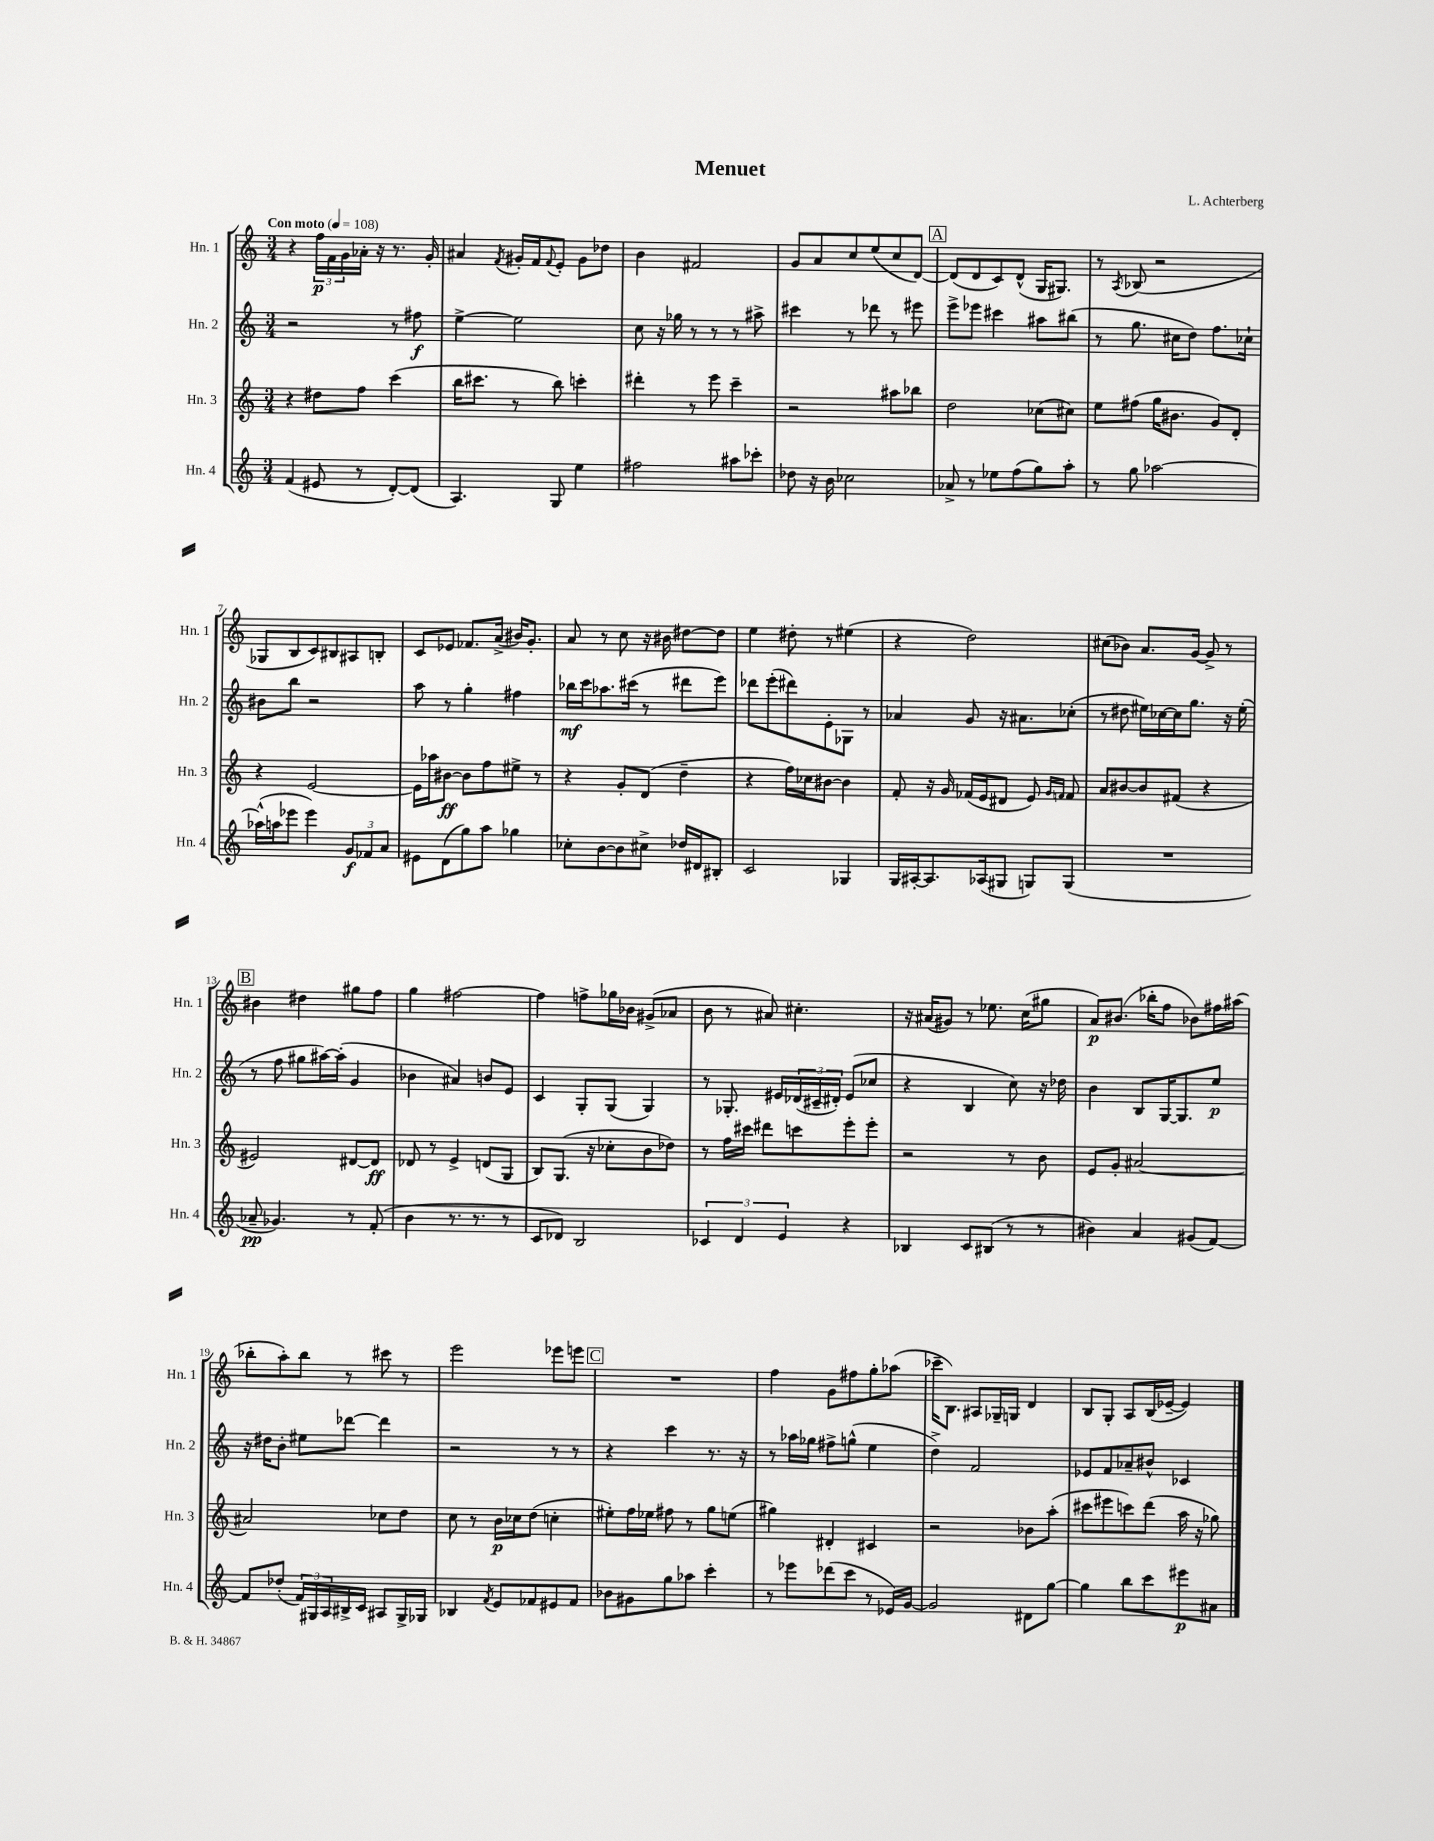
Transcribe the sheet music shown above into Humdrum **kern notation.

**kern	**kern	**kern	**kern
*staff4	*staff3	*staff2	*staff1
*clefG2	*clefG2	*clefG2	*clefG2
*k[]	*k[]	*k[]	*k[]
*M3/4	*M3/4	*M3/4	*M3/4
*MM108	*MM108	*MM108	*MM108
(4f	4r	2r	4r
8e#	8dd#	.	24ff
.	.	.	24f
.	.	.	24g
8r	8ff	.	16a-'
.	.	.	16r
[8d')	(4ccc	8r	8.r
(8d]	.	8ff#	.
.	.	.	16g'
=	=	=	=
4.A)	16bb	[4ee^	4a#
.	8.ccc#	.	.
.	.	.	8qf
.	8r	2ee]	16g#'
.	.	.	16f
.	.	.	8qqf
8G	8bb)	.	8e'
4ee	4ccc'	.	8g#
.	.	.	8dd-
=	=	=	=
2ff#	4ddd#'	8cc	4b
.	.	16r	.
.	.	16gg-	.
.	8r	8r	2f#
.	8eee	8r	.
8aa#	4ccc~	8r	.
8ccc-'	.	8aa#^	.
=	=	=	=
8dd-	2r	4ccc#	8g
16r	.	.	8a
16b	.	.	.
2cc-	.	8r	8cc
.	.	8ddd-	(8ee
.	8aa#	8r	8cc
.	8bb-	8eee#	[8d)
=	=	=	=
8a-^	2dd	8eee^	(8d]
8r	.	8eee-	8d
8ee-	.	4ccc#	8c)
(8ff	.	.	(8d^^
8gg)	(8cc-	8aa#	16G
.	.	.	8.G#)
8aa'	8cc#)	(8bb#	.
=	=	=	=
8r	8ee	8r	8r
.	.	.	8qA
8gg	(8ff#	8.gg	(8B-
[2aa-	16gg	.	2r
.	8.b#	16cc#	.
.	.	8dd)	.
.	8g)	8.ff	.
.	8d'	.	.
.	.	16cc-`	.
=	=	=	=
(16aa-^^]	4r	8b#	8G-
16aa	.	.	.
8eee-	.	8bb	8B
4eee-)	[2e	2r	8c)
.	.	.	8B#
12g	.	.	8A#
12f-	.	.	.
.	.	.	8B'
12a	.	.	.
=	=	=	=
8e#	16e]	8aa	8c
.	16aa-	.	.
(8d	[8b#	8r	8e-
8gg)	8b#]	4gg'	8.f-
8aa	8ff	.	.
.	.	.	(16a^
4gg-	8ee#^	4ff#	16b#)
.	.	.	8.g'
.	8r	.	.
=	=	=	=
8cc-'	4r	16bb-	8a
.	.	16ccc	.
[8b	.	8.aa-	8r
8b]	8g'	.	8cc
.	.	(16ccc#	.
8cc#^	(8d	8r	16r
.	.	.	16b#
16dd-	4dd~	8ddd#	[8dd#
16d#	.	.	.
8B#'	.	8eee)	8dd#]
=	=	=	=
2c	4r	8ddd-	4ee
.	.	(8eee'	.
.	16ff)	8ddd#)	8dd#'
.	16cc-	.	.
.	[8b#	8e'	8r
4G-	4b#]	8G-	(4ee#
.	.	8r	.
=	=	=	=
16G	8f'	4a-	4r
[16A#'	.	.	.
8.A#]	16r	.	.
.	16g	.	.
.	(16f-	8g	2dd)
(16A-	16e	.	.
8G#	8d#	16r	.
.	.	8.a#	.
8G)	8e)	.	.
.	16qqg	.	.
.	16qqf	.	.
(8G	8f	(8cc-'	.
=	=	=	=
2.r	8a	8r	(8cc#
.	[8b#	8dd#	8b-)
.	8b#]	16ee#)	8.a
.	.	[16cc-	.
.	(8f#	16cc-]	.
.	.	8.gg	[16g
.	4r	.	8g^]
.	.	16r	8r
.	.	(16ee#'	.
=	=	=	=
8a-~	2e#)	8r	4b#
4.g-)	.	8ff	.
.	.	8gg#	4dd#
.	.	[16aa#)	.
.	.	(16aa#']	.
8r	[8d#	4g	8gg#
(8f'	8d#]	.	8ff
=	=	=	=
4b	8d-	4b-	4gg
.	8r	.	.
8.r	4e^	4a#)	[2ff#
8.r	.	.	.
.	(8d	8b	.
8r	8G	8e	.
=	=	=	=
8c	8B)	4c	4ff#]
8d-)	(8.G	.	.
2B	.	8G'	8ff^
.	16r	.	.
.	8cc-'	(8G	16gg-
.	.	.	16b-
.	8b	4G)	(8g#^
.	8dd-)	.	8a-
=	=	=	=
6c-	8r	8r	8b
.	16ff	8.G-'	8r
6d	.	.	.
.	16ccc#	.	.
.	8ddd#	.	8a#)
.	.	16e#	.
6e	.	.	.
.	8ccc	(24d-	4.cc#'
.	.	24c#~	.
.	.	24d#')	.
4r	8eee'	(8e#	.
.	8eee'	8cc-	.
=	=	=	=
4B-	2r	4r	16r
.	.	.	(16a#
.	.	.	8g#)
8c	.	4B	8r
(8B#	.	.	8.ee-
8r	8r	8cc)	.
.	.	.	(16cc
8r	8b	16r	8gg#
.	.	16dd-	.
=	=	=	=
4b#)	8e	4b	8a)
.	8g'	.	(8.b#
4a	[2a#	8B	.
.	.	.	16bb-'
.	.	[16G	8ff
.	.	8.G]	.
(8g#	.	.	8b-)
[8f)	.	8ee	16ff#
.	.	.	(16aa#
=	=	=	=
8f]	2a#]	16r	8bb-'
.	.	16dd#	.
(8dd-'	.	8b'	8aa')
24f)	.	8ee#	8bb-
24G#	.	.	.
24A	.	.	.
16B#^	.	[8ddd-	8r
16c	.	.	.
8A#	8cc-	4ddd-]	8ccc#
16G#^	8dd	.	8r
16G-	.	.	.
=	=	=	=
4B-	8cc	2r	2eee
.	8r	.	.
8qf	.	.	.
8e	16b	.	.
.	16cc-	.	.
8f-	(8dd	.	.
8e#	4cc'	8r	8eee-
8f-	.	8r	8eee
=	=	=	=
8b-	8ee#')	4r	2.r
8g#	16ff	.	.
.	16ee-	.	.
8gg	8ff#	4ccc	.
8aa-	8r	.	.
4ccc'	8gg	8.r	.
.	(8ee	.	.
.	.	16r	.
=	=	=	=
8r	4gg#)	8r	4ff
8eee-	.	16aa-	.
.	.	16gg-	.
(8ddd-	4d#'	8ff#^	8g
8ccc	.	(8gg^^	8ff#
8r	4c#	4ee	8gg'
16e-)	.	.	(8aa-
[16g	.	.	.
=	=	=	=
2g]	2r	4dd^)	16ccc-~
.	.	.	8.B)
.	.	2f	8A#
.	.	.	16G-~
.	.	.	16G
8d#	8b-	.	4d
[8gg	(8aa'	.	.
=	=	=	=
4gg]	8ccc#	8e-	8B
.	8eee#	8f	8G'
8bb	8ccc)	8a-~	8A
8ccc	(8ddd	8b#^^	(16B
.	.	.	[16e-~
8eee#	16aa	4c-	4e-])
.	16r	.	.
8a#	8gg-)	.	.
==	==	==	==
*-	*-	*-	*-
